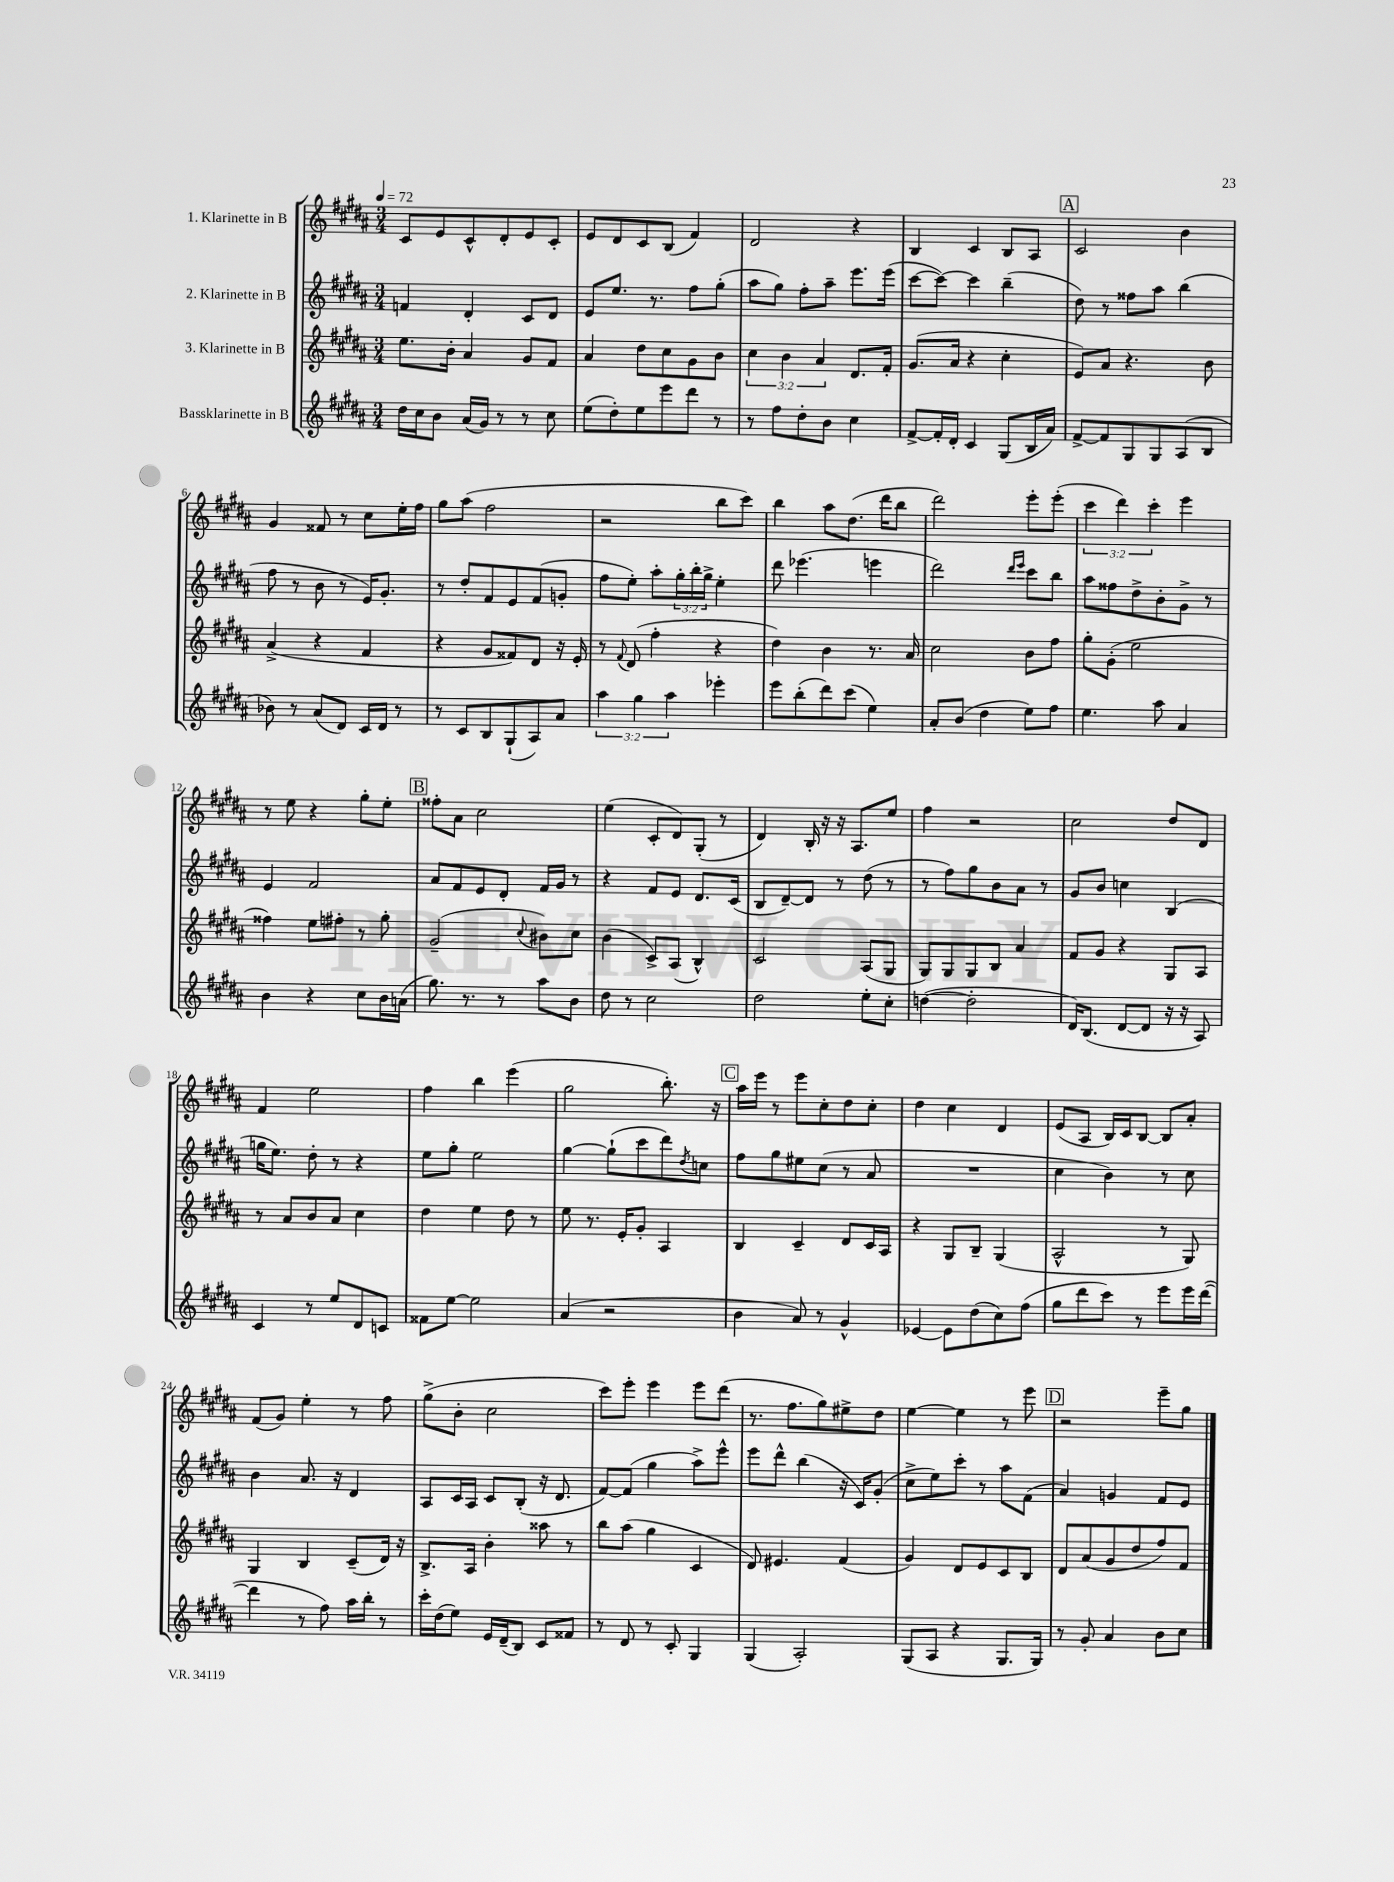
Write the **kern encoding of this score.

**kern	**kern	**kern	**kern
*part4	*part3	*part2	*part1
*staff4	*staff3	*staff2	*staff1
*I"Bassklarinette in B	*I"3. Klarinette in B	*I"2. Klarinette in B	*I"1. Klarinette in B
*clefG2	*clefG2	*clefG2	*clefG2
*k[f#c#g#d#a#]	*k[f#c#g#d#a#]	*k[f#c#g#d#a#]	*k[f#c#g#d#a#]
*M3/4	*M3/4	*M3/4	*M3/4
*MM72	*MM72	*MM72	*MM72
=1	=1	=1	=1
16dd#\LL	8.ee\L	4fn/	8c#/L
16cc#\J	.	.	.
8b\J	.	.	8e/
.	16b'\Jk	.	.
(16a#/LL	4a#/	4d#'/	8c#^^/
16g#/JJ)	.	.	.
8r	.	.	8d#'/
8r	8g#/L	8c#/L	8e/
8cc#\	8f#/J	8d#/J	8c#'/J
=2	=2	=2	=2
(8ee\L	4a#/	8e/L	8e/L
8dd#'\)	.	8.ee/J	8d#/
8ee\	8dd#\L	.	8c#/
.	.	8.r	.
8eee\	8cc#\	.	(8B/J
8ddd#\J	8g#\	8ff#\L	4f#/)
8r	8b\J	(8gg#'\J	.
=3	=3	=3	=3
8r	6cc#\	8aa#\L	2d#/
8ff#\L	.	8gg#\J)	.
.	6b\	.	.
8dd#'\	.	8ff#'\L	.
.	6a#/	.	.
8b\J	.	8aa#~\J	.
4cc#\	8.d#/L	8.eee\L	4r
.	16f#'/Jk	(16eee\Jk	.
=4	=4	=4	=4
[8f#^/L	(8.g#/L	[8ccc#\L	4B/
16f#'/L]	.	8ccc#\J_)	.
16d#'/JJ	16a#/Jk	.	.
4c#/	4r	4ccc#\]	4c#/
(8G#/L	4cc#'\	(4bb~\	8B/L
16B/L	.	.	8A#/J
16a#/JJ)	.	.	.
!!LO:REH:place=s1:t=A
=5	=5	=5	=5
[8f#^/L	8e/L)	8dd#\)	2c#/
8f#/]	8a#/J	8r	.
8G#/	4.r	8ff##X\L	.
8G#/	.	8aa#\J	.
(8A#/	.	(4bb\	4b\
8B/J	8b\	.	.
!!LO:LB:g=z
=6	=6	=6	=6
8b-X\)	(4a#^/	8ff#\	4g#/
8r	.	8r	.
(8a#/L	4r	8b\	8f##X/
8d#/J)	.	8r	8r
16c#/LL	4f#/	16e/KL)	8cc#\L
16d#/JJ	.	8.g#'/J	.
8r	.	.	16ee'\L
.	.	.	16ff#\JJ
=7	=7	=7	=7
8r	4r	8r	8gg#\L
8c#/L	.	8dd#'/L	(8aa#\J
8B/	8g#/L	8f#/	2ff#\
(8G#`/	8f##X/)	8e/	.
8A#/)	8d#/J	(8f#/	.
8a#/J	16r	8gn'/J	.
.	16e'/	.	.
=8	=8	=8	=8
6aa#\	8r	8ff#\L	2r
.	8qqf#/	.	.
.	(8d#/	8ee'\J)	.
6gg#\	.	.	.
.	4ff#'\	8aa#'\L	.
6aa#\	.	.	.
.	.	24gg#'\L	.
.	.	24bb'\	.
.	.	24gg#^\JJ	.
4eee-X'\	4r	4ee'\	8bb\L
.	.	.	8ccc#\J)
=9	=9	=9	=9
8eee\L	4dd#\)	8ddd#\	4bb\
(8bb'\	.	(4.eee-X\	.
8ddd#\)	4b\	.	8aa#\L
(8ccc#\J	.	.	(8.dd#\J
4ee\)	8.r	4eeen\	.
.	.	.	16ddd#\KL
.	.	.	8bb\J
.	16a#/	.	.
=10	=10	=10	=10
8a#'/L	2cc#\	2ddd#\)	2ddd#\)
(8b/J	.	.	.
4dd#\	.	.	.
.	.	16qqddd#/LL	.
.	.	16qqeee/JJ	.
8ee\L)	8b\L	8ccc#\L	8eee'\L
8ff#\J	8ff#\J	8bb\J	(8eee'\J
=11	=11	=11	=11
4.ee\	8gg#'\L	8aa#\L	6ccc#\
.	(8g#'\J	8ff##X\	.
.	.	.	6ddd#\)
.	2ee\	8dd#^\	.
.	.	.	6ccc#'\
8aa#\	.	8b'\	.
4a#/	.	8g#^\J	4eee\
.	.	8r	.
!!LO:LB:g=z
=12	=12	=12	=12
4b\	4ff##X\)	4e/	8r
.	.	.	8ee\
4r	8ee\L	2f#/	4r
.	8ff#X'\J	.	.
8cc#\L	8r	.	8gg#'\L
16b\L	8gg#'\	.	8ee'\J
(16an\JJ	.	.	.
!!LO:REH:place=s1:t=B
=13	=13	=13	=13
8.gg#\)	(2g#~/	8a#/L	8ff##X'\L
.	.	8f#/	8a#\J
8.r	.	.	.
.	.	8e/	2cc#\
8r	.	8d#'/J	.
.	8qqcc#/	.	.
8aa#\L	8b#X\L)	16f#/LL	.
.	.	16g#/JJ	.
8b\J	8cc#\J	8r	.
=14	=14	=14	=14
8dd#\	(4b\	4r	(4ee\
8r	.	.	.
2cc#\	8c#^/L)	8f#/L	8c#'/L
.	(8A#/J	8e/J	8d#/)
.	4B^^/)	8.d#/L	(8G#'/J
.	.	.	8r
.	.	(16c#/Jk	.
=15	=15	=15	=15
2dd#\	2c#/	8B/L	4d#/)
.	.	[8d#~/)	.
.	.	8d#/J]	16B'/
.	.	.	16r
.	.	8r	16r
.	.	.	8.A#/L
8ee'\L	(8A#/L	(8dd#\	.
8cc#'\J	8G#/J	8r	8ee/J
=16	=16	=16	=16
([4ddn\	8G#/L)	8r	4ff#\
.	8G#/	8ff#\L)	.
2dd'\]	8G#/	8gg#\	2r
.	8B/J	8b\	.
.	4a#/	8a#\J	.
.	.	8r	.
=17	=17	=17	=17
16d#/KL)	8f#/L	8g#/L	2cc#\
(8.B/J	.	.	.
.	8g#/J	8b/J	.
[8d#/L	4r	4ccn\	.
8d#/J]	.	.	.
16r	8G#/L	(4B/	8dd#/L
16r	.	.	.
8A#/)	8A#/J	.	8d#/J
!!LO:LB:g=z
=18	=18	=18	=18
4c#/	8r	16ggn\KL	4f#/
.	.	8.ee\J)	.
.	8a#/L	.	.
8r	8b/	8dd#'\	2ee\
8ee/L	8a#/J	8r	.
8d#/	4cc#\	4r	.
8cn/J	.	.	.
=19	=19	=19	=19
8f##X\L	4dd#\	8ee\L	4ff#\
[8ee\J	.	8gg#'\J	.
2ee\]	4ee\	2ee\	4bb\
.	8dd#\	.	(4eee\
.	8r	.	.
=20	=20	=20	=20
(4a#/	8ee\	[4gg#\	2gg#\
.	8.r	.	.
2r	.	(8gg#`\L]	.
.	16e'/KL	.	.
.	8g#'/J	8ccc#\	.
.	4A#/	8ddd#\)	8.bb'\)
.	.	8qdd#/	.
.	.	8ccn\J	.
.	.	.	16r
!!LO:REH:place=s1:t=C
=21	=21	=21	=21
4b\	4B/	8ff#\L	16aa#\LL
.	.	.	16eee\JJ
.	.	8gg#\	8r
8a#/)	4c#~/	8ee#X\	8eee\L
8r	.	(8cc#\J	8cc#'\
4g#^^/	8d#/L	8r	8dd#\
.	16c#/L	8a#/	8cc#'\J
.	16A#/JJ	.	.
=22	=22	=22	=22
[4e-X/	4r	2.r	4dd#\
8e-\L]	8G#/L	.	4cc#\
(8dd#\	8B~/J	.	.
8cc#\)	(4G#/	.	4d#/
(8ff#\J	.	.	.
=23	=23	=23	=23
8gg#\L	2A#^^/	4cc#\	(8e/L
8ddd#\	.	.	8A#/J
8ccc#\J)	.	4b\)	16B/LL)
.	.	.	16c#/J
8r	.	.	[8B/J
8eee\L	8r	8r	8B/L]
16eee\L	8G#/)	8cc#\	8a#'/J
([16ddd#\JJ	.	.	.
!!LO:LB:g=z
=24	=24	=24	=24
4ddd#\]	4G#/	4b\	(8f#/L
.	.	.	8g#/J)
8r	4B/	8.a#/	4ee'\
8ff#\)	.	.	.
.	.	16r	.
16aa#\LL	(8c#~/L	4d#/	8r
16bb'\JJ	.	.	.
8r	16d#/Jk)	.	8ff#\
.	16r	.	.
=25	=25	=25	=25
16ccc#'\LL	8.B^/L	8A#/L	(8gg#^\L
(16dd#\J	.	.	.
8ee\J)	.	16c#/L	8b'\J
.	16A#/Jk	16A#/JJ	.
16e/LL	4b'\	8c#/L	2cc#\
(16d#~/J	.	.	.
8B/J)	.	(8B'/J	.
8c#/L	8aa##X\	16r	.
.	.	8.d#/	.
8f##X/J	8r	.	.
=26	=26	=26	=26
8r	8bb\L	[8f#/L)	8ccc#\L)
8d#/	(8aa#\J	(8f#/J]	8eee'\J
8r	4gg#\	4gg#\	4eee\
8c#'/	.	.	.
4G#/	4c#/	8aa#^\L)	8eee\L
.	.	8eee^^\J	(8ddd#\J
=27	=27	=27	=27
(4G#/	8d#/)	8eee\L	8.r
.	4.e#X/	8ddd#^^\J	.
.	.	.	8.ff#\L
2A#'/)	.	(4bb\	.
.	.	.	8gg#\)
.	(4f#/	16r	8ee#X^\
.	.	16c#/KL)	.
.	.	(8g#'/J	8dd#\J
=28	=28	=28	=28
(8G#/L	4g#/)	8cc#^\L	[4ee\
8A#/J	.	8ee\)	.
4r	8d#/L	8ccc#'\J	4ee\]
.	8e/	8r	.
8.G#/L	8c#/	8aa#\L	8r
.	8B/J	(8f#\J	8eee\
16G#/Jk)	.	.	.
!!LO:REH:place=s1:t=D
=29	=29	=29	=29
8r	8d#/L	4a#/)	2r
8g#'/	(8a#/	.	.
4a#/	8g#/	4gn/	.
.	8dd#/	.	.
8b\L	8ff#/)	8f#/L	8eee~\L
8cc#\J	8f#/J	8e/J	8gg#\J
==	==	==	==
*-	*-	*-	*-
